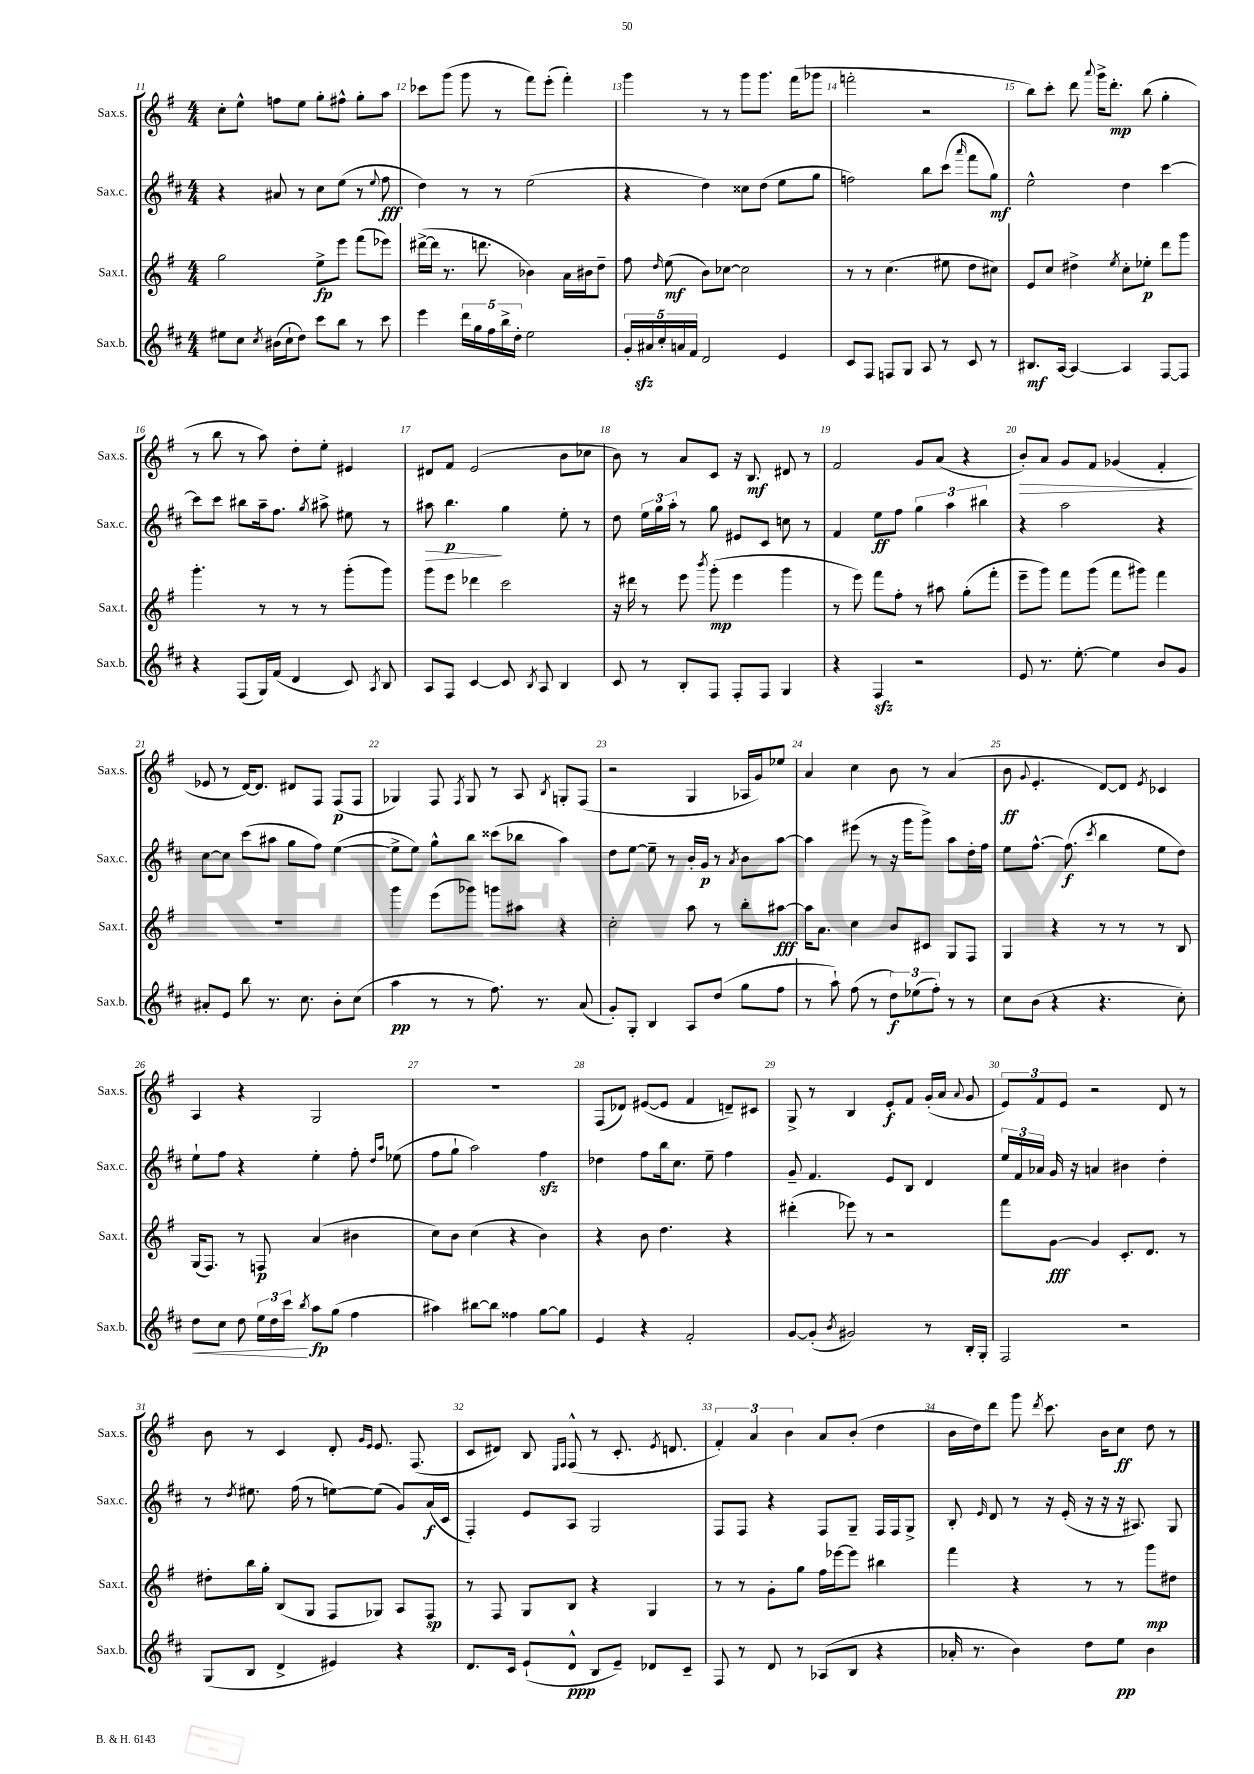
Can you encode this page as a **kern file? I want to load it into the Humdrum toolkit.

**kern	**kern	**kern	**kern
*staff4	*staff3	*staff2	*staff1
*clefG2	*clefG2	*clefG2	*clefG2
*k[f#c#]	*k[f#]	*k[f#c#]	*k[f#]
*M4/4	*M4/4	*M4/4	*M4/4
8ee#	2gg	4r	8cc'
8cc#	.	.	8ee^^
8qcc#	.	.	.
(16b#	.	8a#	8ff
16cc#`	.	.	.
8dd)	.	8r	8ee
8ccc#	8ee^	8cc#	8gg'
8bb	8eee	(8ee	8ff#^^
8r	(8fff#	8r	8gg'
.	.	8qqee	.
8ccc#	8eee-)	8ff#	8aa
=	=	=	=
4eee	([16ddd#^	4dd)	8ccc-
.	16ddd#]	.	.
.	8.r	.	(8ggg
20ddd	.	8r	8ggg
20gg	.	.	.
.	8.ddd	.	.
20ff#	.	.	.
.	.	8r	8r
20bb^	.	.	.
20dd'	.	.	.
2ee	4b-)	(2ee	8fff#)
.	.	.	(8eee'
.	16a	.	4fff#')
.	16b#	.	.
.	8dd~	.	.
=	=	=	=
20g'	8ff#	4r	4ggg
20a#	.	.	.
20cc#'	.	.	.
.	16qqdd	.	.
.	(8ee	.	.
20a	.	.	.
20f#	.	.	.
2d	8b)	4dd)	8r
.	[8cc-	.	8r
.	2cc-]	8cc##	8ggg
.	.	(8dd	8.ggg
4e	.	8ee	.
.	.	.	(16fff#
.	.	8gg	8ggg-
=	=	=	=
8c#	8r	2ff)	2fff'
8F#	8r	.	.
8F	(4.cc	.	.
8G	.	.	.
8A	.	8bb	2r
8r	8ee#	(8ccc#	.
.	.	16qqaaa	.
8c#	8dd	8fff#	.
8r	8cc#)	8gg)	.
=	=	=	=
8.B#	8e	2ee^^	8bb)
.	8cc	.	8ccc'
[16A	.	.	.
4A_	4dd#^	.	8ddd
.	.	.	8qqaaa
.	.	.	16ggg^
.	.	.	8.ddd'
.	8qee	.	.
4A]	8cc'	4dd	.
.	8ee-'	.	(8bb
[8F#	8ddd	[4ccc#	4gg'
8F#]	8ggg	.	.
=	=	=	=
4r	4.ggg'	8ccc#]	8r
.	.	8ccc#	8bb
(8F#	.	8bb#	8r
16G)	8r	16aa~	8aa)
(16f#	.	8.ff#	.
4d	8r	.	8dd'
.	.	8qgg	.
.	8r	8aa#^	8ee'
8c#)	(8ggg'	8ee#	4e#
8qA	.	.	.
8B	8ggg)	8r	.
=	=	=	=
8A	8ggg	8aa#	8d#
8F#	8eee	4.bb	8f#
[4c#	4ddd-	.	(2e
8c#]	2ccc	4gg	.
8qB	.	.	.
8A	.	.	.
4B	.	8ee'	8b
.	.	8r	8cc-
=	=	=	=
8c#	16r	8dd	8b)
.	16ddd#	.	.
8r	8r	24ee	8r
.	.	24gg	.
.	.	24aa'	.
8B'	8eee	8r	8a
.	8qbbb	.	.
8F#	(8ggg'	8gg	8c
8F#'	4eee	8e#	16r
.	.	.	8.B
8F#	.	8c#	.
4G	4ggg	8cc	8d#
.	.	8r	8r
=	=	=	=
4r	8r	4f#	2f#
.	8eee)	.	.
4F#	8fff#	8ee	.
.	8ff#'	8ff#	.
2r	8r	6gg	8g
.	8aa#	.	(8a
.	.	6aa	.
.	(8gg'	.	4r
.	.	6bb#	.
.	8fff#'	.	.
=	=	=	=
8e	8eee~	4r	8b')
8.r	8ggg)	.	8a
.	8fff#	2aa	8g
[8.ee'	.	.	.
.	(8ggg	.	8f#
4ee]	8fff#	.	(4g-
.	8ggg#)	.	.
8b	4fff#	4r	4f#'
8g	.	.	.
=	=	=	=
8a#'	1r	[8cc#	8e-
8e	.	8cc#]	8r
8bb	.	(8ccc#	[16d)
.	.	.	8.d]
8.r	.	8aa#	.
.	.	8gg	8d#
8.cc#	.	.	.
.	.	8ff#)	8F#
8b'	.	([4ee	(8F#
(8cc#	.	.	8F#
=	=	=	=
4aa	4ggg	8ee^]	4G-)
.	.	8ee)	.
8r	(8eee	8gg^^	8F#
.	.	.	8qF#
8r	8ggg-)	8bb	8G-
8.ff#)	8ggg	(8ccc##	8r
.	8aa#	8bb-	8A
8.r	.	.	.
.	.	.	8qB
.	4r	4aa)	8G'
(8a	.	.	(8F#
=	=	=	=
8g')	2cc'	8dd	2r
8G'	.	[8ee	.
4B	.	8ee~]	.
.	.	8r	.
8A	8aa	16b'	4G
.	.	16g	.
(8dd	8r	8r	.
.	.	8qa	.
8gg	8bb'	8b	16A-
.	.	.	16g)
8ff#	[8aa#	[8aa	8ee-
=	=	=	=
8r	16aa#]	4aa]	4a
.	8.a	.	.
8aa`)	.	.	.
(8ff#	4cc	(8eee#	4cc
8r	.	8r	.
12dd)	8b	16r	8b
.	.	16ggg	.
(12ee-	.	.	.
.	8c#	8ggg^)	8r
12ff#')	.	.	.
8r	8G	8aa	(4a
8r	8F#	16dd'	.
.	.	16ff#	.
=	=	=	=
8cc#	4G	8ee	8b
.	.	.	8qqg
(8b	.	[8.ff#^^	4.e'
4r	4r	.	.
.	.	(8.ff#]	.
.	.	8qccc#	.
4.r	8r	4bb	[8d)
.	8r	.	8d]
.	.	.	8qe
.	8r	8ee	4c-
8cc#')	8B	8dd)	.
=	=	=	=
8dd	(16G	8ee`	4A
.	8.F#)	.	.
8cc#	.	8ff#	.
8dd	8r	4r	4r
24ee	8F	.	.
24dd	.	.	.
24ccc#	.	.	.
8qbb	.	.	.
8aa	(4a	4ee'	2G
(8gg	.	.	.
4ff#	4b#	8ff#'	.
.	.	16qqdd	.
.	.	16qqaa	.
.	.	(8ee-	.
=	=	=	=
4aa#)	8cc)	8ff#	1r
.	8b	8gg`	.
[8bb#	(4cc	2aa)	.
8bb#]	.	.	.
4ff##	4r	.	.
[8gg	4b)	4ff#	.
8gg]	.	.	.
=	=	=	=
4e	4r	4dd-	(8F#
.	.	.	8d-)
4r	8b	8ff#	([8e#
.	4.dd	16bb	8e#]
.	.	8.cc#	.
2f#'	.	.	4f#
.	.	8ee~	.
.	4r	4ff#	8d~)
.	.	.	8c#
=	=	=	=
[8g	(4ddd#'	8g~	8G^
(8g']	.	4.f#	8r
8qb	.	.	.
2g#)	8eee-)	.	4B
.	8r	.	.
.	2r	8e	8e'
.	.	8B	8f#
8r	.	4d	(16g'
.	.	.	16a
.	.	.	8qqa
16B'	.	.	8g
16G'	.	.	.
=	=	=	=
2F#	8fff#	24ee	12e)
.	.	24f#	.
.	.	24a-	12f#
.	[8g	16g	.
.	.	.	12e
.	.	16r	.
.	4g]	4a	2r
2r	8.c'	4b#	.
.	8.d	.	.
.	.	4dd'	8d
.	8r	.	8r
=	=	=	=
(8G	8dd#'	8r	8b
.	.	8qdd	.
8B	16bb	8.ee#	8r
.	16gg'	.	.
4d^	(8B	.	4c
.	.	(16ff#	.
.	8G	8r	.
4e#)	8F#	[8ee)	8d'
.	.	.	16qqg
.	.	.	16qqe
.	8G-)	(8ee]	8.e
4r	8A	8g)	.
.	.	.	(8.F#
.	8F#	(16a	.
.	.	16c#	.
=	=	=	=
8.d	8r	4F#')	8c
.	8F#	.	8d#)
16c#	.	.	.
(8e`	8G	8e	8B
.	.	.	16qqE
.	.	.	16qqF#
8d^^	8B	8A	(8F#^^
8B	4r	2G	8r
8e~)	.	.	8.c'
8d-	4G	.	.
.	.	.	8qe
.	.	.	8.d
8c#~	.	.	.
=	=	=	=
8F#	8r	8F#	6f#')
8r	8r	8F#	.
.	.	.	6a
8d	8g'	4r	.
.	.	.	6b
8r	8gg	.	.
(8A-	16ff#	8F#	8a
.	[16eee-	.	.
8B	8eee-]	8G~	(8b'
4r	4bb#	16F#	4dd
.	.	16F#	.
.	.	8G^	.
=	=	=	=
16a-'	4fff#	8B'	16b
8.r	.	.	16dd)
.	.	16qqe	.
.	.	8d	8ddd
4b)	4r	8r	8ggg
.	.	.	8qddd
.	.	16r	8.ccc
.	.	(16e'	.
8dd	8r	16r	.
.	.	16r	16b
8ee	8r	16r	8cc
.	.	8.A#)	.
4b	8ggg	.	8dd
.	8dd#	8G	8r
==	==	==	==
*-	*-	*-	*-
